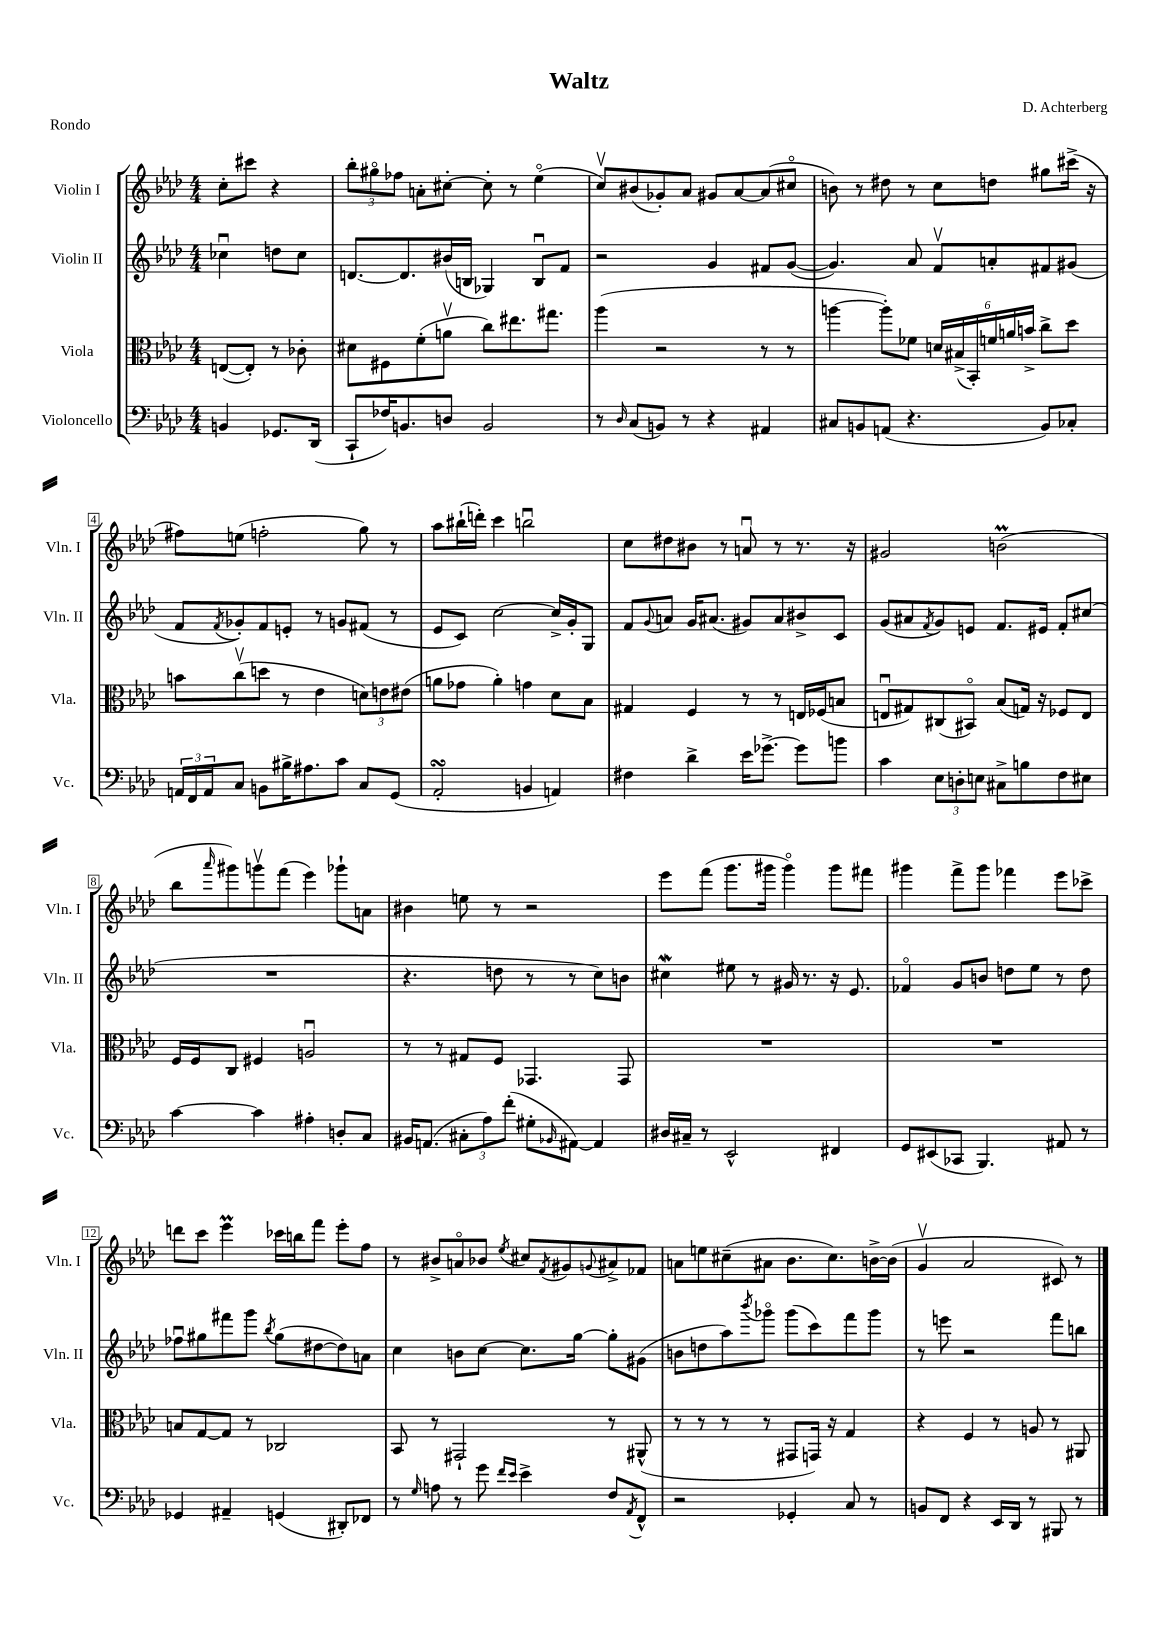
\header { title = "Waltz" composer = "D. Achterberg" piece = "Rondo" }
<<
\new StaffGroup <<
\new Staff = "s0" \with { instrumentName = "Violin I" shortInstrumentName = "Vln. I" } {
    \clef treble \key aes \major \numericTimeSignature \time 4/4 \partial 2
    c''8-. cis'''8 r4 |
    \tuplet 3/2 { bes''8-. gis''8\flageolet fes''8 } a'8-. cis''8~-. cis''8-. r8 ees''4\flageolet( |
    c''8\upbow) bis'8( ges'8-.) aes'8 gis'8 aes'8~ aes'8( cis''8\flageolet |
    b'8) r8 dis''8 r8 c''8 d''8 gis''8 cis'''16->( r16 |
    fis''8) e''8( f''2-. g''8) r8 |
    aes''8 bis''16-!( d'''16-.) c'''4 b''2\downbow |
    c''8 dis''8 bis'8 r8 a'8\downbow r8 r8. r16 |
    gis'2 b'2\prall( |
    bes''8 \grace { aes'''16 } gis'''8) g'''8\upbow f'''8( ees'''4) ges'''8-! a'8 |
    bis'4 e''8 r8 r2 |
    ees'''8 f'''8( g'''8. gis'''16 gis'''4\flageolet) gis'''8 fis'''8 |
    gis'''4 f'''8-> gis'''8 fes'''4 ees'''8 ces'''8-> |
    d'''8 c'''8 ees'''4\prall ces'''16 b''16 f'''8 ees'''8-. f''8 |
    r8 bis'8-> a'8\flageolet bes'8 \acciaccatura { ees''8 } cis''8 \acciaccatura { f'8 } gis'8 \appoggiatura { g'8 } ais'8-> fes'8 |
    a'8 e''8 cis''8--( ais'8 bes'8. cis''8.) b'16~-> b'16( |
    g'4\upbow aes'2 cis'8) r8 \bar "|." |
}
\new Staff = "s1" \with { instrumentName = "Violin II" shortInstrumentName = "Vln. II" } {
    \clef treble \key aes \major \numericTimeSignature \time 4/4 \partial 2
    ces''4\downbow d''8 ces''8 |
    d'8.~ d'8. bis'16( b16 ges4) b8\downbow f'8 |
    r2 g'4 fis'8 g'8~( |
    g'4.) aes'8 f'8\upbow a'8-. fis'8 gis'8( |
    f'8 \acciaccatura { f'8 } ges'8-.) f'8 e'8-. r8 g'8 fis'8( r8 |
    ees'8 c'8) c''2~ c''16-> g'16-. g8 |
    f'8 \appoggiatura { g'8 } a'8 g'16 ais'8.( gis'8) ais'8 bis'8-> c'8 |
    g'8( ais'8 \acciaccatura { f'8 } g'8) e'8 f'8. eis'16 f'8-. cis''8( |
    R1 |
    r4. d''8 r8 r8 c''8) b'8 |
    cis''4\mordent eis''8 r8 gis'16 r8. r16 ees'8. |
    fes'4\flageolet g'8 b'8 d''8 ees''8 r8 d''8 |
    fes''8\downbow gis''8 fis'''8 g'''8 \acciaccatura { bes''8 } gis''8( dis''8~ dis''8) a'8 |
    c''4 b'8 c''8~ c''8. g''16~ g''8-. gis'8( |
    b'8 d''8 aes''8) \acciaccatura { bes'''8 } ges'''8\flageolet ges'''8( c'''8) f'''8 ges'''8 |
    r8 e'''8 r2 f'''8 b''8 \bar "|." |
}
\new Staff = "s2" \with { instrumentName = "Viola" shortInstrumentName = "Vla." } {
    \clef alto \key aes \major \numericTimeSignature \time 4/4 \partial 2
    e8~( e8-.) r8 ces'8-. |
    dis'8 fis8 f'8-.( a'8\upbow c''8) eis''8. gis''8. |
    aes''4( r2 r8 r8 |
    a''4~ a''8-.) fes'8 \tuplet 6/4 { d'16 bis16->( bes,16-.) f'16 a'16 b'16-> } c''8-> des''8 |
    b'8 c''8\upbow( d''8 r8 ees'4 \tuplet 3/2 { d'8) e'8 eis'8( } |
    a'8 ges'8 a'4-.) g'4 des'8 bes8 |
    gis4 f4 r8 r8 e16 fes16( b8 |
    e8\downbow gis8) cis8( bis,8\flageolet) bes8( g16) r16 fes8 e8 |
    f16 f16 c8 fis4 a2\downbow |
    r8 r8 gis8 f8 ges,4. ges,8 |
    R1 |
    R1 |
    b8 g8~ g8 r8 ces2 |
    bes,8 r8 gis,2-! r8 ais,8-^( |
    r8 r8 r8 r8 gis,8 g,16) r16 g4 |
    r4 f4 r8 a8 r8 ais,8 \bar "|." |
}
\new Staff = "s3" \with { instrumentName = "Violoncello" shortInstrumentName = "Vc." } {
    \clef bass \key aes \major \numericTimeSignature \time 4/4 \partial 2
    b,4 ges,8. des,16( |
    c,8-! fes16) b,8. d8 b,2 |
    r8 \grace { des16 } c8( b,8) r8 r4 ais,4 |
    cis8 b,8 a,8( r4. b,8) ces8-. |
    \tuplet 3/2 { a,16 f,16 a,16 } c8 b,8 bis16-> ais8. c'8 c8 g,8( |
    aes,2-.\turn b,4 a,4) |
    fis4 des'4-> ees'16 ges'8.~-> ges'8 b'8 |
    c'4 \tuplet 3/2 { ees8 d8-. e8 } cis8-> b8 f8 eis8 |
    c'4~ c'4 ais4-. d8-. c8 |
    bis,16 a,8.( \tuplet 3/2 { cis8-. aes8) f'8-.( } gis8-. \grace { bes,16 } ais,8~) ais,4 |
    dis16 cis16-- r8 ees,2-^ fis,4 |
    g,8 eis,8( ces,8 bes,,4.) ais,8 r8 |
    ges,4 ais,4-- g,4( dis,8-.) fes,8 |
    r8 \grace { g16 } a8 r8 g'8 \grace { f'16 ees'16 } ees'4-> f8 \acciaccatura { aes,8 } f,8-^ |
    r2 ges,4-. c8 r8 |
    b,8 f,8 r4 ees,16 des,16 r8 bis,,8 r8 \bar "|." |
}
>>
>>
\layout { \context { \Score \override BarNumber.stencil = #(make-stencil-boxer 0.1 0.3 ly:text-interface::print) } }
